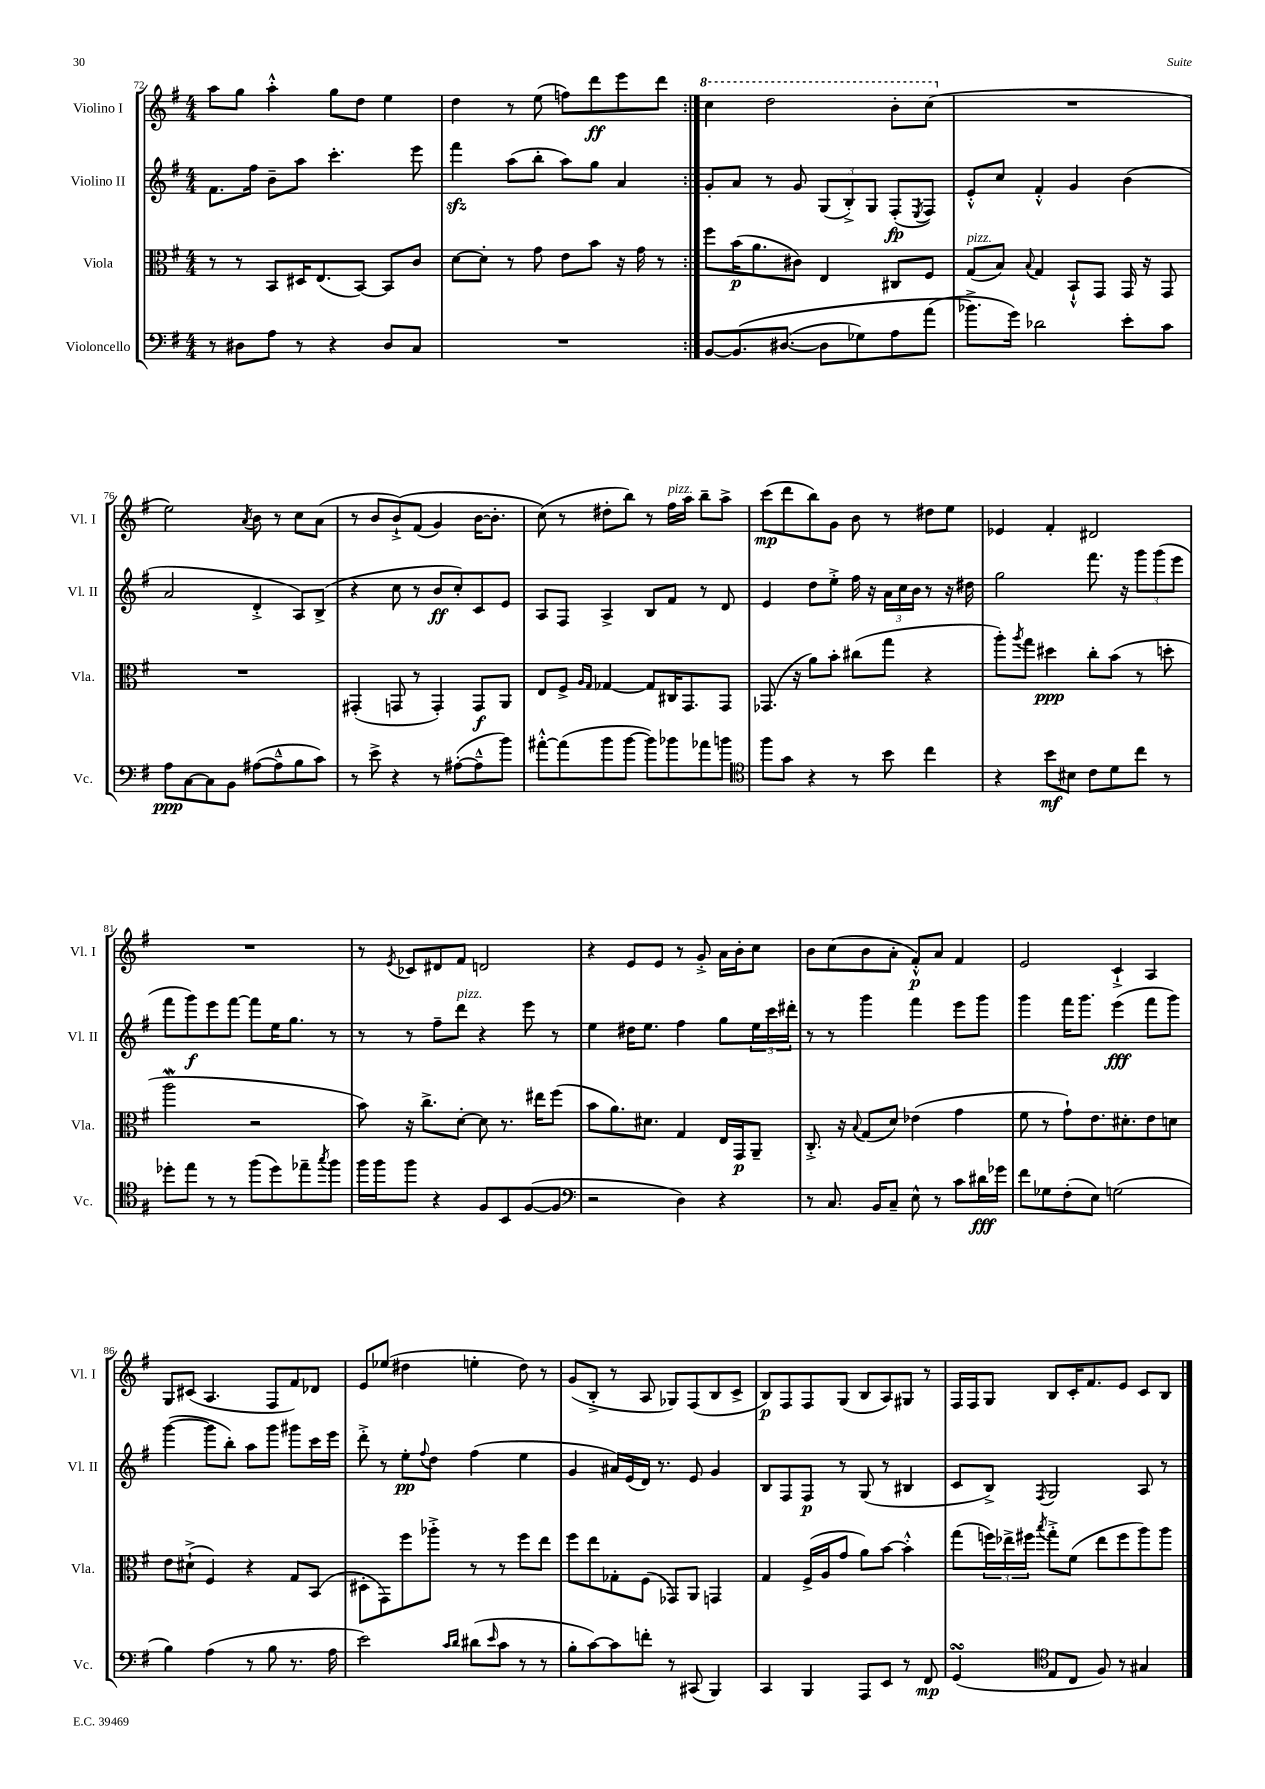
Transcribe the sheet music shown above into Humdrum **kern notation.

**kern	**dynam	**kern	**dynam	**kern	**dynam	**kern	**dynam
*part4	*part4	*part3	*part3	*part2	*part2	*part1	*part1
*staff4	*staff4	*staff3	*staff3	*staff2	*staff2	*staff1	*staff1
*I"Violoncello	*	*I"Viola	*	*I"Violino II	*	*I"Violino I	*
*I'Vc.	*	*I'Vla.	*	*I'Vl. II	*	*I'Vl. I	*
*clefF4	*	*clefC3	*	*clefG2	*	*clefG2	*
*k[f#]	*	*k[f#]	*	*k[f#]	*	*k[f#]	*
*M4/4	*	*M4/4	*	*M4/4	*	*M4/4	*
=72	=72	=72	=72	=72	=72	=72	=72
8r	.	8r	.	8.f#\L	.	8aa\L	.
8D#X\L	.	8r	.	.	.	8gg\J	.
.	.	.	.	16ff#\Jk	.	.	.
8A\J	.	8BB/L	.	8b~\L	.	4aa'^^\	.
8r	.	16D#X/K	.	8aa\J	.	.	.
.	.	(8.E/	.	.	.	.	.
4r	.	.	.	4.ccc'\	.	8gg\L	.
.	.	[8BB/J)	.	.	.	8dd\J	.
8D#/L	.	8BB/L]	.	.	.	4ee\	.
8C/J	.	8c/J	.	8eee\	.	.	.
=73	=73	=73	=73	=73	=73	=73	=73
1r	.	[8d\L	.	4fff#zz\	.	4dd\	.
.	.	8d'\J]	.	.	.	.	.
.	.	8r	.	(8aa\L	.	8r	.
.	.	8g\	.	8bb'\J	.	(8ee\	.
.	.	8e\L	.	8aa\L)	.	8ffn\L)	.
.	.	8b\J	.	8gg\J	.	8ddd\	ff
.	.	16r	.	4a/	.	8eee\	.
.	.	16g\	.	.	.	.	.
.	.	8r	.	.	.	8ddd\J	.
=74:|!	=74:|!	=74:|!	=74:|!	=74:|!	=74:|!	=74:|!	=74:|!
*	*	*	*	*	*	*8va	*
[8BB/L	.	8ff#\L	.	8g'/L	.	4ccc\	.
(8.BB/]	.	(16b\K	p	8a/J	.	.	.
.	.	8.a\	.	.	.	.	.
.	.	.	.	8r	.	2ddd\	.
([8.D#X/J	.	.	.	.	.	.	.
.	.	8c#X\J)	.	8g/	.	.	.
8D#\L]	.	4E/	.	(12G/L	.	.	.
.	.	.	.	12B'^/)	.	.	.
8G-X\)	.	.	.	.	.	.	.
.	.	.	.	12G/J	.	.	.
8A\	.	8C#X/L	.	(8F#'/L	fp	8bb'\L	.
.	.	.	.	8qE/	.	.	.
(8a\J	.	8F#/J	.	8F#/J)	.	(8ccc\J	.
=75	=75	=75	=75	=75	=75	=75	=75
*	*	*	*	*	*	*X8va	*
!	!	!LO:TX:a:i:t=pizz.	!	!	!	!	!
8.b-X^\L)	.	(8G/L	.	8e'^^/L	.	1r	.
.	.	8B/J)	.	8cc/J	.	.	.
16g\Jk)	.	.	.	.	.	.	.
.	.	8qqB/	.	.	.	.	.
2d-X\	.	4G/	.	4f#'^^/	.	.	.
.	.	8BB`^^/L	.	4g/	.	.	.
.	.	8GG/J	.	.	.	.	.
8e'\L	.	16GG/	.	(4b\	.	.	.
.	.	16r	.	.	.	.	.
8c\J	.	8GG/	.	.	.	.	.
!!LO:LB:g=z
=76	=76	=76	=76	=76	=76	=76	=76
8A\L	ppp	1r	.	2a/	.	2ee\)	.
[8C\	.	.	.	.	.	.	.
8C\]	.	.	.	.	.	.	.
8BB\J	.	.	.	.	.	.	.
.	.	.	.	.	.	8qa/	.
([8A#X\L	.	.	.	4d'^/	.	8b\	.
8A#~^^\]	.	.	.	.	.	8r	.
8B\	.	.	.	8A/L)	.	8cc\L	.
8c\J)	.	.	.	(8B^/J	.	(8a\J	.
=77	=77	=77	=77	=77	=77	=77	=77
8r	.	(4GG#X'/	.	4r	.	8r	.
8e^\	.	.	.	.	.	8b/L	.
4r	.	8GGn/	.	8cc\	.	(8b`^/)	.
.	.	8r	.	8r	.	(8f#/J	.
8r	.	4GG'/)	.	8b/L	ff	4g/)	.
([8A#X'\L	.	.	.	8cc'/)	.	.	.
8A#~^^\]	.	8GG/L	f	8c/	.	[16b\KL	.
.	.	.	.	.	.	8.b'\J]	.
8b\J)	.	8AA/J	.	8e/J	.	.	.
=78	=78	=78	=78	=78	=78	=78	=78
[8a#X'^^\L	.	8E/L	.	8A/L	.	(8cc\)	.
(8a#\]	.	8F#^/J	.	8F#/J	.	8r	.
.	.	16qqA/LL	.	.	.	.	.
.	.	16qqG/JJ	.	.	.	.	.
8b\	.	[4G-X/	.	4A^/	.	8dd#X'\L	.
[8b\J	.	.	.	.	.	8bb\J)	.
8b\L])	.	8G-/L]	.	8B/L	.	8r	.
!	!	!	!	!	!	!LO:TX:a:i:t=pizz.	!
8b-X\	.	16C#X/K	.	8f#/J	.	16ff#\LL	.
.	.	8.GG/	.	.	.	16aa\JJ	.
8a-X\	.	.	.	8r	.	8bb~\L	.
8bn\J	.	8GG/J	.	8d/	.	8aa^\J	.
=79	=79	=79	=79	=79	=79	=79	=79
*clefC4	*	*	*	*	*	*	*
8ff#\L	.	(8.GG-X/	.	4e/	.	(8ccc\L	mp
8g\J	.	.	.	.	.	8ddd\	.
.	.	16r	.	.	.	.	.
4r	.	8a\L)	.	8dd\L	.	8bb\)	.
.	.	8b'\J	.	8ee'^\J	.	8g\J	.
8r	.	(8cc#X\L	.	16ff#\	.	8b\	.
.	.	.	.	16r	.	.	.
8b\	.	8gg\J	.	24a\LL	.	8r	.
.	.	.	.	24cc\	.	.	.
.	.	.	.	24b\JJ	.	.	.
4cc\	.	4r	.	8r	.	8dd#X\L	.
.	.	.	.	16r	.	8ee\J	.
.	.	.	.	16dd#X\	.	.	.
=80	=80	=80	=80	=80	=80	=80	=80
4r	.	8aa'\L)	.	2gg\	.	4e-X/	.
.	.	8qaa/	.	.	.	.	.
.	.	8gg\J	.	.	.	.	.
8b\L	mf	4dd#X\	ppp	.	.	4f#'/	.
8B#X\J	.	.	.	.	.	.	.
8c\L	.	8cc'\L	.	8.fff#\	.	2d#X/	.
8d\	.	(8b\J	.	.	.	.	.
.	.	.	.	16r	.	.	.
8cc\J	.	8r	.	12ggg\L	.	.	.
.	.	.	.	(12ggg\	.	.	.
8r	.	8ddn'\	.	.	.	.	.
.	.	.	.	12eee\J	.	.	.
!!LO:LB:g=z
=81	=81	=81	=81	=81	=81	=81	=81
8dd-X'\L	.	2aaW\	.	8fff#\L	.	1r	.
8ee\J	.	.	.	8ggg\)	f	.	.
8r	.	.	.	8eee\	.	.	.
8r	.	.	.	[8fff#\J	.	.	.
(8ff#\L	.	2r	.	8fff#\L]	.	.	.
8dd-\)	.	.	.	16ee\K	.	.	.
.	.	.	.	8.gg\J	.	.	.
8ee-X~\	.	.	.	.	.	.	.
8qgg/	.	.	.	.	.	.	.
8ff#\J	.	.	.	8r	.	.	.
=82	=82	=82	=82	=82	=82	=82	=82
16ff#\LL	.	8b\)	.	8r	.	8r	.
16ff#\J	.	.	.	.	.	.	.
.	.	.	.	.	.	8qe/	.
8ff#\J	.	16r	.	8r	.	8c-X/L	.
.	.	8.cc^\L	.	.	.	.	.
4r	.	.	.	8ff#~\L	.	8d#X/	.
!	!	!	!	!LO:TX:a:i:t=pizz.	!	!	!
.	.	[8d'\J	.	8ddd\J	.	8f#/J	.
8F#/L	.	8d\]	.	4r	.	2dn/	.
8BB/	.	8.r	.	.	.	.	.
([8F#/	.	.	.	8eee\	.	.	.
.	.	16ee#X\KL	.	.	.	.	.
8F#/J]	.	(8ff#\J	.	8r	.	.	.
=83	=83	=83	=83	=83	=83	=83	=83
*clefF4	*	*	*	*	*	*	*
2r	.	8b\L	.	4ee\	.	4r	.
.	.	8.a\)	.	.	.	.	.
.	.	.	.	16dd#X\KL	.	8e/L	.
.	.	8.d#X\J	.	8.ee\J	.	.	.
.	.	.	.	.	.	8e/J	.
4D\)	.	4G/	.	4ff#\	.	8r	.
.	.	.	.	.	.	8g'^/	.
4r	.	16E/LL	.	8gg\L	.	16a\LL	.
.	.	16GG/J	p	.	.	16b'\J	.
.	.	8AA~/J	.	24ee\L	.	8cc\J	.
.	.	.	.	24ccc\	.	.	.
.	.	.	.	24ddd#X'\JJ	.	.	.
=84	=84	=84	=84	=84	=84	=84	=84
8r	.	8.C'^/	.	8r	.	8b\L	.
8.C/	.	.	.	8r	.	(8cc\	.
.	.	16r	.	.	.	.	.
.	.	8qqB/	.	.	.	.	.
.	.	(8G/L	.	4ggg\	.	8b\	.
16BB/KL	.	.	.	.	.	.	.
8C~/J	.	8d/J)	.	.	.	8a'\J	.
8E^^\	.	(4e-X\	.	4fff#\	.	8f#'^^/L)	p
8r	.	.	.	.	.	8a/J	.
8c\L	.	4g\	.	8eee\L	.	4f#/	.
16d#X\L	fff	.	.	8ggg\J	.	.	.
16g-X\JJ	.	.	.	.	.	.	.
=85	=85	=85	=85	=85	=85	=85	=85
8f#\L	.	8f#\	.	4ggg\	.	2e/	.
8G-X\	.	8r	.	.	.	.	.
(8F#'\	.	8g`\L)	.	16fff#\KL	.	.	.
.	.	.	.	8.ggg\J	.	.	.
8E\J)	.	8.e\	.	.	.	.	.
(2Gn\	.	.	.	(4eee\	fff	4c`^/	.
.	.	8.d#X'\	.	.	.	.	.
.	.	8e\	.	8fff#\L	.	4A/	.
.	.	8dn\J	.	8ggg\J)	.	.	.
!!LO:LB:g=z
=86	=86	=86	=86	=86	=86	=86	=86
4B\)	.	8e\L	.	([4ggg\	.	8G/L	.
.	.	(8d#X`^\J	.	.	.	(8c#X/J	.
(4A\	.	4F#/)	.	8ggg\L]	.	4.A/	.
.	.	.	.	8bb'\J)	.	.	.
8r	.	4r	.	8aa\L	.	.	.
8B\	.	.	.	8ggg\J	.	8F#/L	.
8.r	.	8G/L	.	8ggg#X\L	.	8f#/)	.
.	.	(8BB/J	.	16ccc\L	.	8d-X/J	.
16A\	.	.	.	16eee\JJ	.	.	.
=87	=87	=87	=87	=87	=87	=87	=87
2e\)	.	8D#X'\L	.	8ddd'^\	.	8e/L	.
.	.	8GG\)	.	8r	.	(8ee-X/J	.
.	.	8ff#\	.	8ee'\L	pp	4dd#X\	.
.	.	.	.	8qqff#/	.	.	.
.	.	8aa-X'^\J	.	8dd\J	.	.	.
16qqc/LL	.	.	.	.	.	.	.
16qqd/JJ	.	.	.	.	.	.	.
(8d#X\L	.	8r	.	(4ff#\	.	4een'\	.
16qqe/	.	.	.	.	.	.	.
8c\J	.	8r	.	.	.	.	.
8r	.	8ff#\L	.	4ee\	.	8dd#\)	.
8r	.	8ee\J	.	.	.	8r	.
=88	=88	=88	=88	=88	=88	=88	=88
8B'\L	.	8ff#\L	.	4g/	.	(8g/L	.
[8c\)	.	8ee\	.	.	.	8B'^/J	.
8c\]	.	8G-X'\	.	16a#X/LL)	.	8r	.
.	.	.	.	(16e/	.	.	.
8fn'\J	.	(8F#\J	.	16d/JJ)	.	8A/	.
.	.	.	.	8.r	.	.	.
8r	.	8GG-X/L)	.	.	.	8G-X/L)	.
(8CC#X/	.	8AA/J	.	8e/	.	(8F#/	.
4BBB/)	.	4GGn/	.	4g/	.	8B/	.
.	.	.	.	.	.	8c^/J	.
=89	=89	=89	=89	=89	=89	=89	=89
4CC/	.	4G/	.	8B/L	.	8B/L)	p
.	.	.	.	8F#/	.	8F#/	.
4BBB/	.	(16F#^/LL	.	8F#/J	p	8F#/	.
.	.	16A/J	.	.	.	.	.
.	.	8g/J	.	8r	.	(8G/J	.
8AAA/L	.	8a\L)	.	(8G/	.	8B/L	.
8EE/J	.	[8b\J	.	8r	.	8A/)	.
8r	.	4b'^^\]	.	4B#X/	.	8G#X/J	.
8FF#/	mp	.	.	.	.	8r	.
=90	=90	=90	=90	=90	=90	=90	=90
(4GGsSSs/	.	(8gg\L	.	8c/L	.	16F#/LL	.
.	.	.	.	.	.	16F#/J	.
.	.	24ffn\L)	.	8B^/J)	.	8G/J	.
.	.	24ee-X^\	.	.	.	.	.
.	.	24ff#X\JJ	.	.	.	.	.
*clefC4	*	*	*	*	*	*	*
.	.	8qbb/	.	8qF#/	.	.	.
8E/L	.	8gg'^\L	.	2G/	.	8B/L	.
8C/J	.	(8f#\J	.	.	.	16c'/K	.
.	.	.	.	.	.	8.f#/	.
8F#/)	.	8ee-\L	.	.	.	.	.
8r	.	8ff#\	.	.	.	8e/J	.
4G#X/	.	8aa\)	.	8A/	.	8c/L	.
.	.	8aa\J	.	8r	.	8B/J	.
==	==	==	==	==	==	==	==
*-	*-	*-	*-	*-	*-	*-	*-
